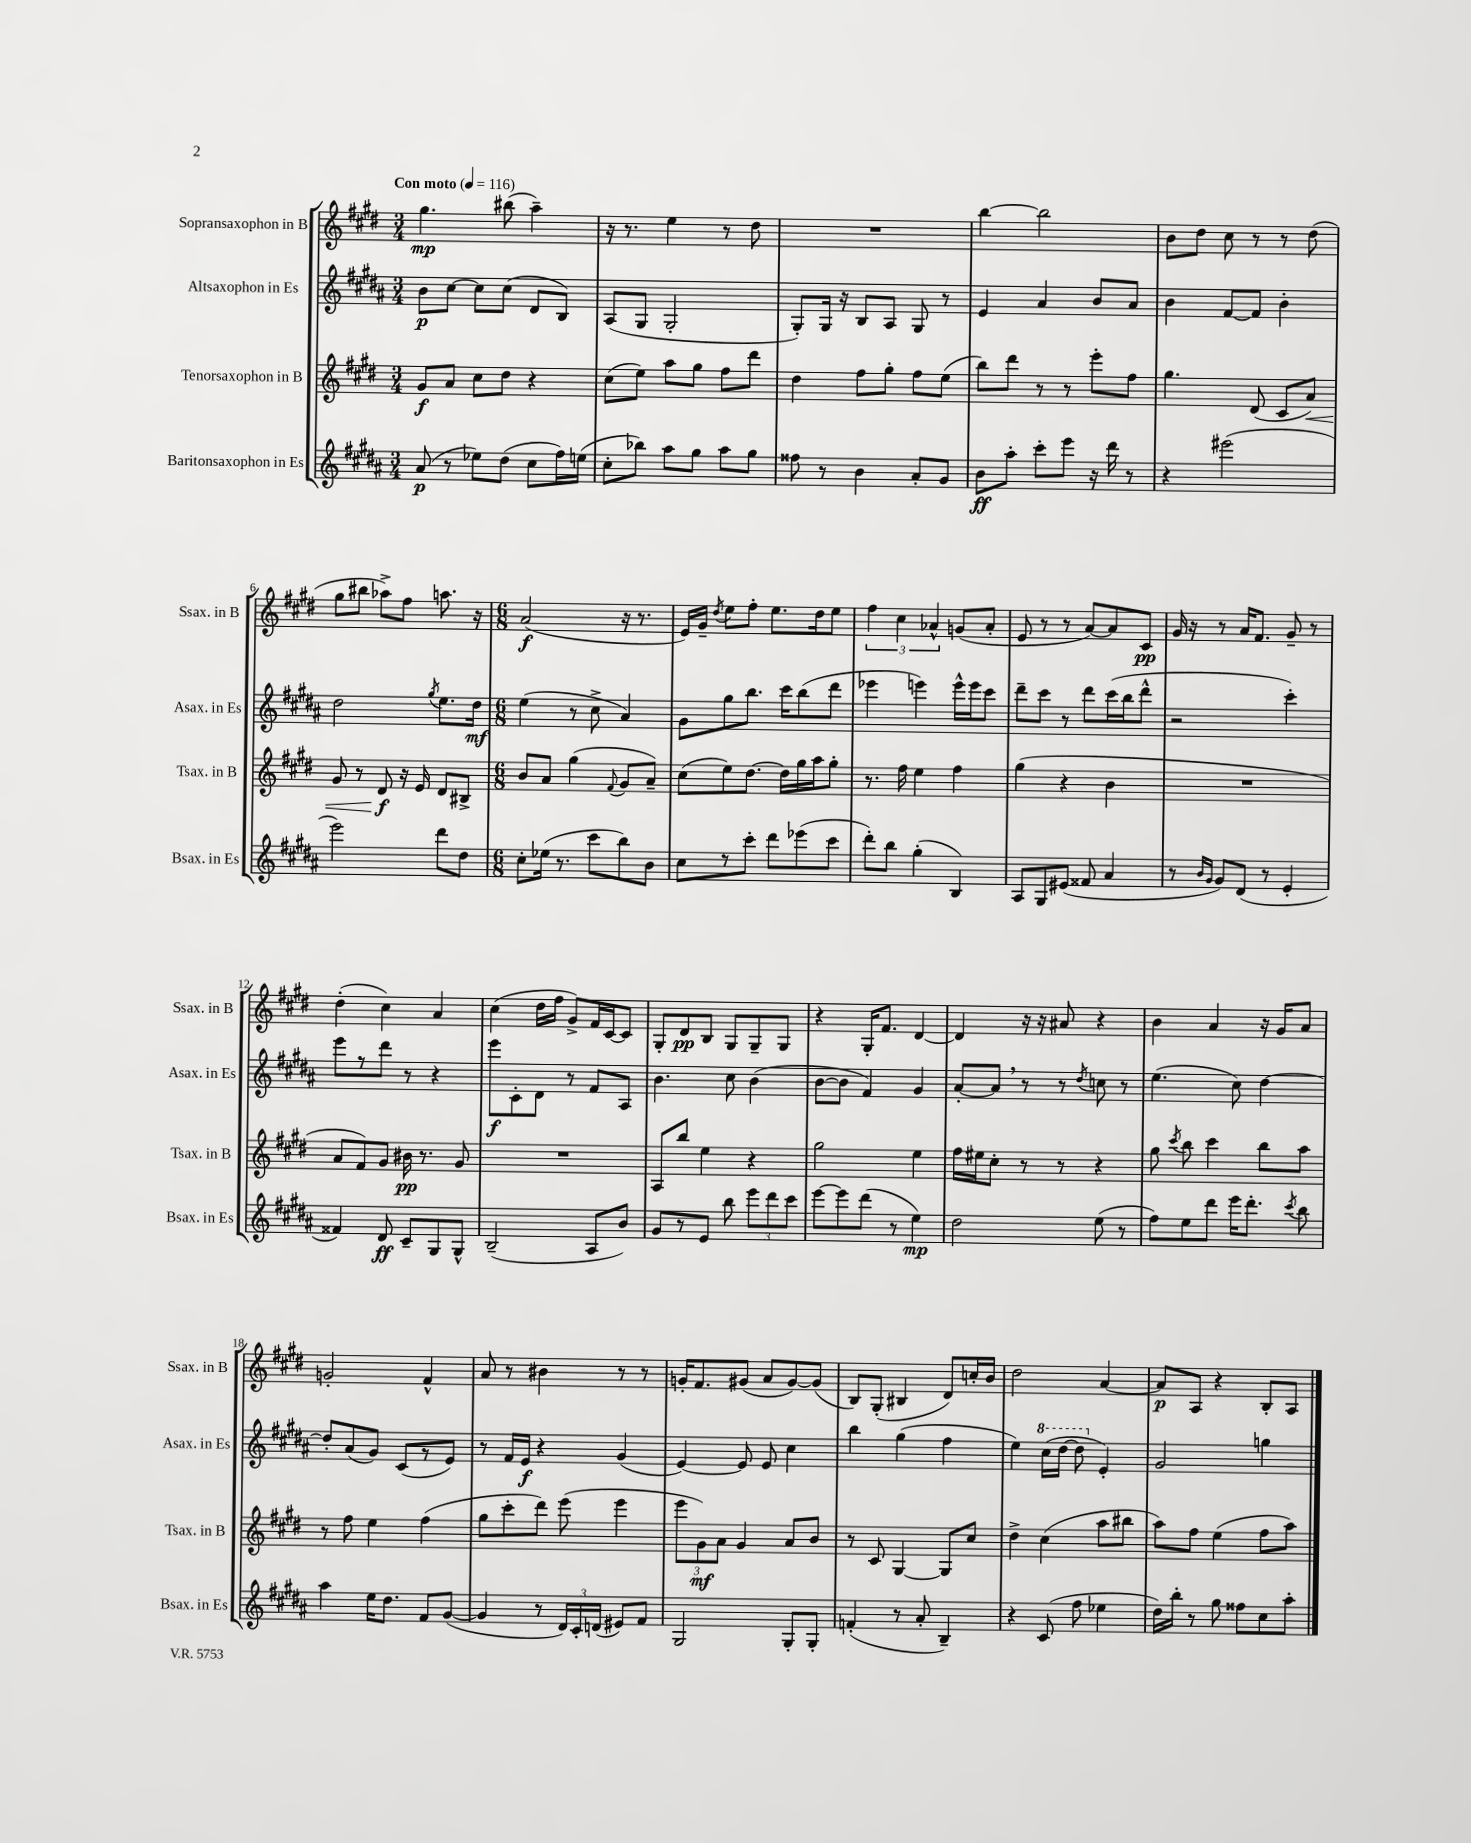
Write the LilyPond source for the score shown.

<<
\new StaffGroup <<
\new Staff = "s0" \with { instrumentName = "Sopransaxophon in B" shortInstrumentName = "Ssax. in B" } {
    \clef treble \key e \major \numericTimeSignature \time 3/4 \tempo "Con moto" 4 = 116
    \autoBeamOff gis''4.\mp bis''8( a''4--) |
    r16 r8. e''4 r8 dis''8 |
    R2. |
    b''4~ b''2 |
    b'8[ dis''8] cis''8 r8 r8 dis''8( |
    gis''8[ bis''8] aes''8[->) fis''8] a''8. r16 |
    \numericTimeSignature \time 6/8 a'2\f( r16 r8. |
    e'16[) gis'16]-- \acciaccatura { dis''8 } e''8[ fis''8]-. e''8.[ dis''16 e''8] |
    \tuplet 3/2 { fis''4 cis''4 aes'4-^ } g'8[( aes'8]-. |
    e'8 r8 r8 a'8[~) a'8 cis'8]\pp |
    gis'16 r16 r8 a'16[ fis'8.] gis'8-- r8 |
    dis''4-.( cis''4) a'4 |
    cis''4( dis''16[ fis''16] gis'8[->) fis'16 cis'16~ cis'8] |
    gis8[-. dis'8\pp b8] gis8[ gis8-- gis8] |
    r4 gis16[-. fis'8.] dis'4~ |
    dis'4 r16 r16 ais'8 r4 |
    b'4 a'4 r16 gis'16[ a'8] |
    g'2-. fis'4-^ |
    a'8 r8 bis'4 r8 r8 |
    g'16[-. fis'8. gis'8]( a'8[ gis'8~) gis'8]( |
    b8[) gis8]-.( bis4 dis'8[) c''16-. b'16] |
    dis''2 a'4~ |
    a'8[\p a8] r4 b8[-. a8] \bar "|." |
}
\new Staff = "s1" \with { instrumentName = "Altsaxophon in Es" shortInstrumentName = "Asax. in Es" } {
    \clef treble \key b \major \numericTimeSignature \time 3/4
    \autoBeamOff b'8[\p cis''8]~ cis''8[ cis''8]( dis'8[ b8]) |
    ais8[( gis8] gis2-. |
    gis8[-.) gis16] r16 b8[ ais8] gis8 r8 |
    e'4 ais'4 b'8[ ais'8] |
    b'4 fis'8[~ fis'8] b'4-. |
    dis''2 \acciaccatura { gis''8 } e''8.[ dis''16]\mf |
    \numericTimeSignature \time 6/8 e''4( r8 cis''8-> ais'4) |
    gis'8[ gis''8 b''8.] cis'''16[ b''8( dis'''8] |
    ees'''4 e'''4) e'''16[-^ e'''16 cis'''8] |
    dis'''8[-- cis'''8] r8 dis'''8[ cis'''16( b''16 dis'''8]-^ |
    r2 cis'''4-.) |
    e'''8[ r8 dis'''8] r8 r4 |
    e'''8[\f cis'8-. dis'8] r8 fis'8[ ais8] |
    b'4. cis''8 b'4( |
    b'8[~ b'8] fis'4) gis'4 |
    ais'8[~-. ais'8] \breathe r8 r8 \acciaccatura { dis''8 } c''8 r8 |
    e''4.( cis''8) dis''4~ |
    dis''8[-. ais'8( gis'8]) cis'8[( r8 e'8]) |
    r8 fis'16[ e'16]\f r4 gis'4( |
    e'4~) e'8 e'8 cis''4 |
    b''4 gis''4( fis''4 |
    e''4) \ottava #1 cis'''16[( dis'''16]~ dis'''8 \ottava #0 e'4-.) |
    gis'2 g''4 \bar "|." |
}
\new Staff = "s2" \with { instrumentName = "Tenorsaxophon in B" shortInstrumentName = "Tsax. in B" } {
    \clef treble \key e \major \numericTimeSignature \time 3/4
    \autoBeamOff gis'8[\f a'8] cis''8[ dis''8] r4 |
    cis''8[( e''8]) a''8[ gis''8] fis''8[ dis'''8] |
    dis''4 fis''8[ gis''8]-. fis''8[ e''8]( |
    b''8[) dis'''8] r8 r8 e'''8[-. fis''8] |
    gis''4. dis'8( cis'8[ a'8]\<) |
    gis'8 r8 dis'8\f\! r16 e'16 dis'8[ bis8]-> |
    \numericTimeSignature \time 6/8 b'8[ a'8] gis''4( \appoggiatura { fis'8 } gis'8[ a'8]--) |
    cis''8[( e''8) dis''8.]~ dis''16[ gis''16 a''16 gis''8]-. |
    r8. fis''16 e''4 fis''4 |
    gis''4( r4 b'4 |
    R2. |
    a'8[ fis'8) gis'8] bis'16\pp r8. gis'8 |
    R2. |
    a8[ b''8] e''4 r4 |
    gis''2 e''4 |
    fis''16[ eis''16 cis''8]-. r8 r8 r4 |
    gis''8 \acciaccatura { cis'''8 } b''8 cis'''4 b''8[ a''8] |
    r8 fis''8 e''4 fis''4( |
    gis''8[ cis'''8-. dis'''8]) e'''8( e'''4 |
    \tuplet 3/2 { e'''8[ gis'8\mf) a'8] } gis'4 a'8[ b'8] |
    r8 cis'8 gis4~ gis8[ cis''8] |
    dis''4-> cis''4( a''8[ bis''8] |
    a''8[) fis''8] e''4( fis''8[ a''8]) \bar "|." |
}
\new Staff = "s3" \with { instrumentName = "Baritonsaxophon in Es" shortInstrumentName = "Bsax. in Es" } {
    \clef treble \key b \major \numericTimeSignature \time 3/4
    \autoBeamOff ais'8\p( r8 ees''8[) dis''8]( cis''8[ fis''16) e''16]( |
    cis''8[-. bes''8]) ais''8[ gis''8] ais''8[ gis''8] |
    fisis''8 r8 b'4 ais'8[-. gis'8] |
    b'8[\ff ais''8]-. cis'''8[-. e'''8] r16 dis'''16 r8 |
    r4 eis'''2( |
    e'''2) dis'''8[ dis''8] |
    \numericTimeSignature \time 6/8 cis''8[-. ees''16]( r8. cis'''8[ b''8) b'8] |
    cis''8[ r8 cis'''8]-. dis'''8[ ees'''8( cis'''8] |
    dis'''8[-.) b''8] gis''4-.( b4) |
    ais8[ gis8 eis'8]( fisis'8 ais'4 |
    r8 \grace { b'16[ gis'16] } gis'8[) dis'8]( r8 e'4-. |
    fisis'4) dis'8\ff cis'8[-- gis8 gis8]-^ |
    b2--( ais8[ b'8]) |
    gis'8[ r8 e'8] b''8 \tuplet 3/2 { e'''8[ dis'''8 cis'''8] } |
    e'''8[~ e'''8 dis'''8]( r8 e''4\mp) |
    dis''2 e''8( r8 |
    fis''8[) e''8 dis'''8] e'''16[ dis'''8.]-. \acciaccatura { cis'''8 } b''8 |
    ais''4 e''16[ dis''8.] fis'8[ gis'8]~( |
    gis'4 r8 \tuplet 3/2 { dis'16[) cis'16-. d'16]( } eis'8[) fis'8] |
    gis2 gis8[-. gis8]-. |
    f'4-.( r8 ais'8-. b4--) |
    r4 cis'8( fis''8 ees''4 |
    dis''16[) b''16]-. r8 gis''8 fisis''8[ cis''8 ais''8]-. \bar "|." |
}
>>
>>
